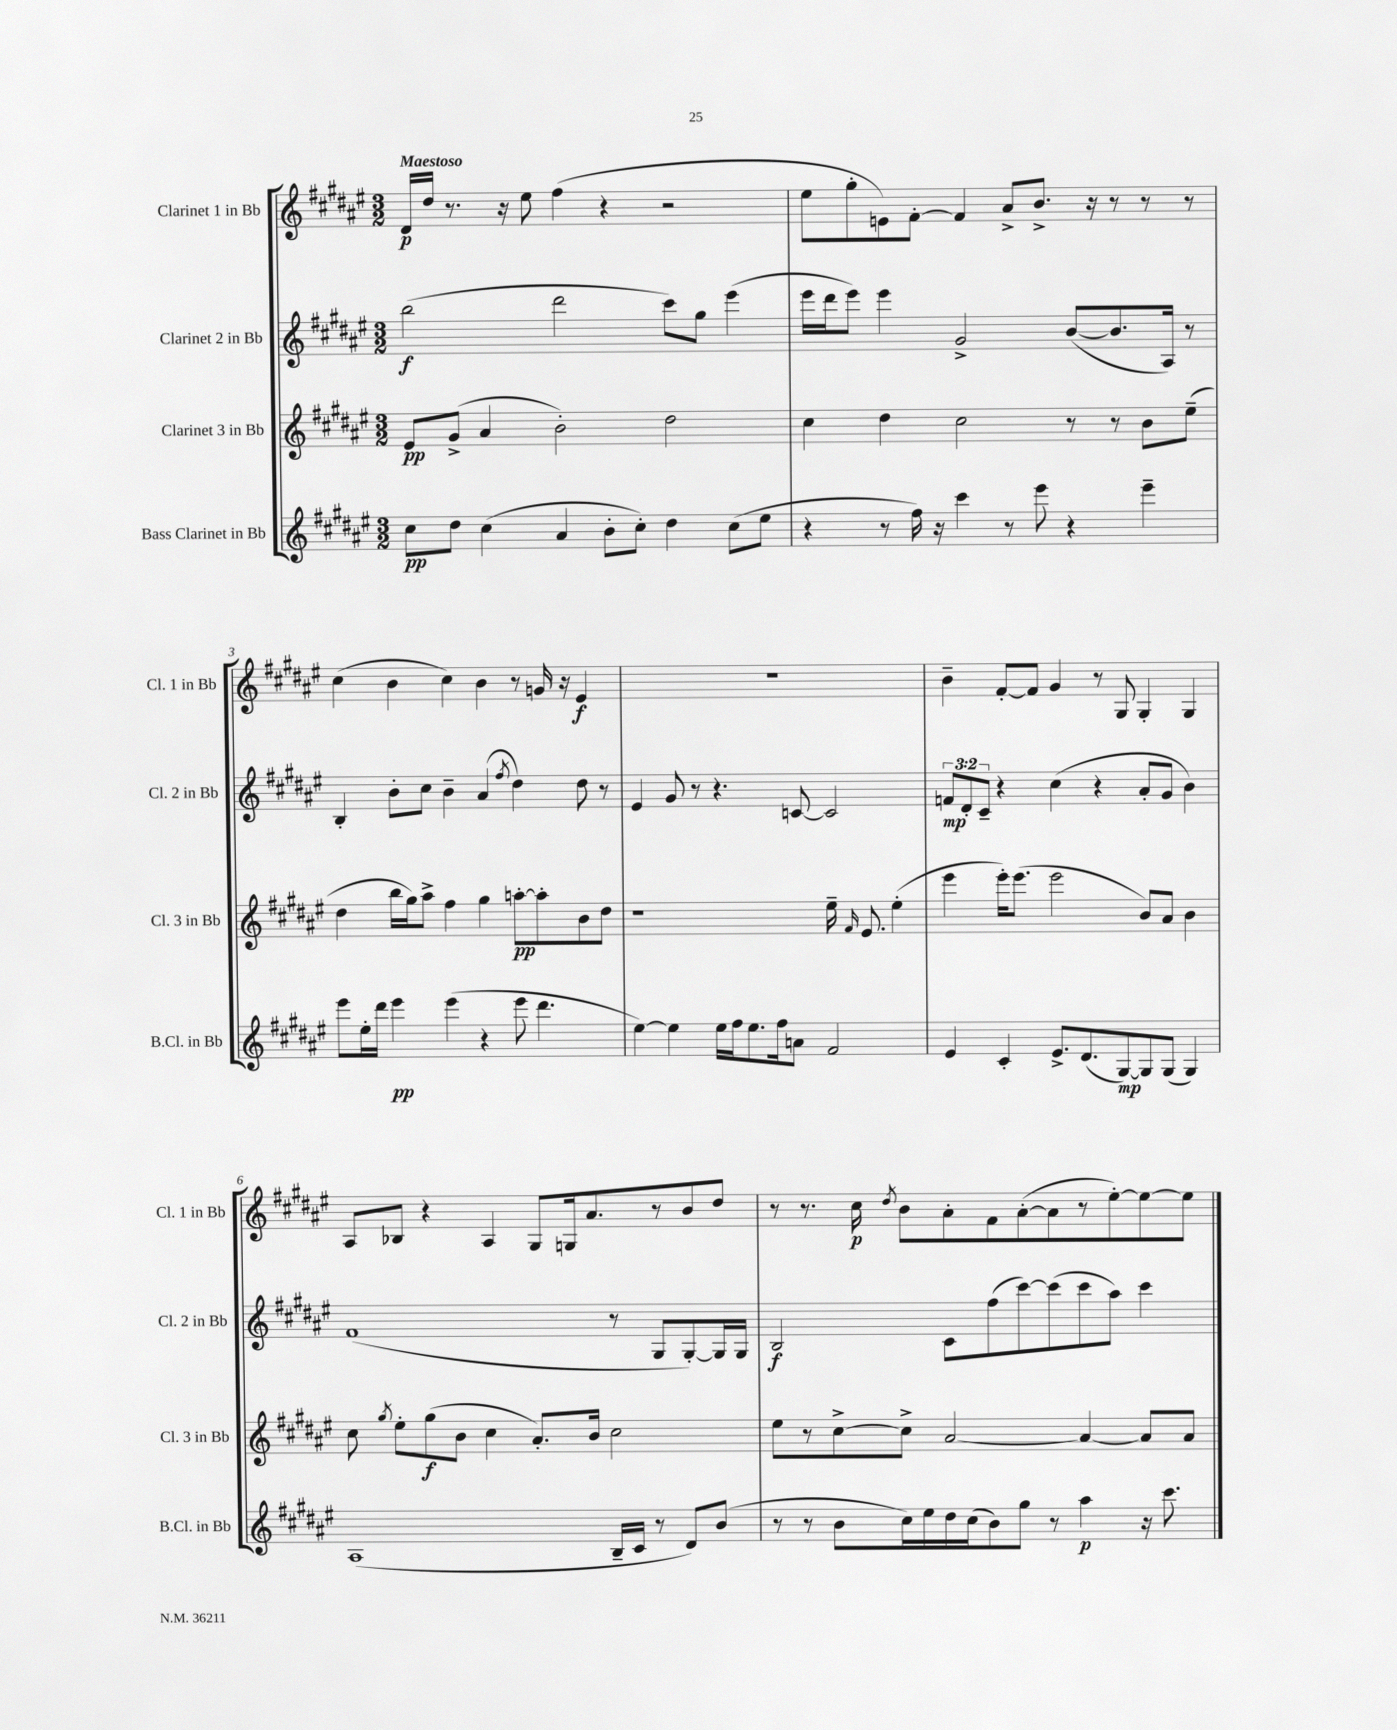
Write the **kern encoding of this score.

**kern	**kern	**kern	**kern
*staff4	*staff3	*staff2	*staff1
*clefG2	*clefG2	*clefG2	*clefG2
*k[f#c#g#d#a#e#]	*k[f#c#g#d#a#e#]	*k[f#c#g#d#a#e#]	*k[f#c#g#d#a#e#]
*M3/2	*M3/2	*M3/2	*M3/2
8cc#	8e#	(2bb	16d#
.	.	.	16dd#
8dd#	(8g#^	.	8.r
(4cc#	4a#	.	.
.	.	.	16r
.	.	.	8ee#
4a#	2b')	2ddd#	(4ff#
8b'	.	.	4r
8cc#')	.	.	.
4dd#	2dd#	8ccc#)	2r
.	.	8gg#	.
(8cc#	.	(4eee#	.
8ee#	.	.	.
=	=	=	=
4r	4cc#	16eee#	8ee#
.	.	16ddd#	.
.	.	8eee#)	8gg#'
8r	4dd#	4eee#	8e)
16ff#)	.	.	[8f#'
16r	.	.	.
4ccc#	2cc#	2g#^	4f#]
8r	.	.	8a#^
8eee#	.	.	8.b^
4r	8r	([8b	.
.	.	.	16r
.	8r	8.b]	8r
4eee#~	8b	.	8r
.	.	16A#)	.
.	(8ee#~	8r	8r
=	=	=	=
8eee#	4dd#	4B'	(4cc#
16ee#'	.	.	.
16ddd#	.	.	.
4eee#	16bb	8b'	4b
.	16gg#)	.	.
.	8aa#^	8cc#	.
(4eee#	4ff#	4b~	4cc#)
4r	4gg#	(4a#	4b
.	.	8qff#	.
8eee#	[8aa'	4dd#)	8r
4.ddd#	8aa']	.	16g
.	.	.	16r
.	8b	8dd#	4e#
.	8dd#	8r	.
=	=	=	=
[4ee#)	1r	4e#	1.r
4ee#]	.	8g#	.
.	.	8r	.
16ee#	.	4.r	.
16ff#	.	.	.
8.ee#	.	.	.
16ff#	.	.	.
8a	.	[8c	.
2f#	16ee#~	2c]	.
.	16qqf#	.	.
.	8.e#	.	.
.	(4ee#'	.	.
=	=	=	=
4e#	4eee#	12f	4b~
.	.	12d#'	.
.	.	12c#~	.
4c#'	16eee#')	4r	[8f#'
.	(8.eee#	.	.
.	.	.	8f#]
8.e#^	2eee#	(4cc#	4g#
(8.d#	.	.	.
.	.	4r	8r
[8G#)	.	.	8G#
8G#]	8b)	8a#'	4G#'
(8G#	8a#	8g#	.
4G#)	4b	4b)	4G#
=	=	=	=
(1A#	8cc#	(1f#	8A#
.	8qgg#	.	.
.	8ee#'	.	8B-
.	(8gg#	.	4r
.	8b	.	.
.	4cc#	.	4A#
.	8.a#')	.	8G#
.	.	.	16G
.	16b	.	8.a#
16B~	2cc#	8r	.
16c#	.	.	.
8r	.	8G#	8r
8d#)	.	[8G#')	8b
(8b	.	16G#]	8dd#
.	.	16G#	.
=	=	=	=
8r	8ee#	2B	8r
8r	8r	.	8.r
8b	[8cc#^	.	.
.	.	.	16cc#
.	.	.	8qdd#
16cc#)	8cc#^]	.	8b
16ee#	.	.	.
16dd#	[2a#	8c#	8a#'
(16cc#	.	.	.
8b)	.	(8ff#	8f#
8gg#	.	[8ccc#)	([8a#'
8r	.	(8ccc#]	8a#]
4aa#	4a#_	8ccc#	8r
.	.	8aa#)	[8ee#')
16r	8a#]	4ccc#	8ee#_
8.ccc#	.	.	.
.	8a#	.	8ee#]
==	==	==	==
*-	*-	*-	*-
